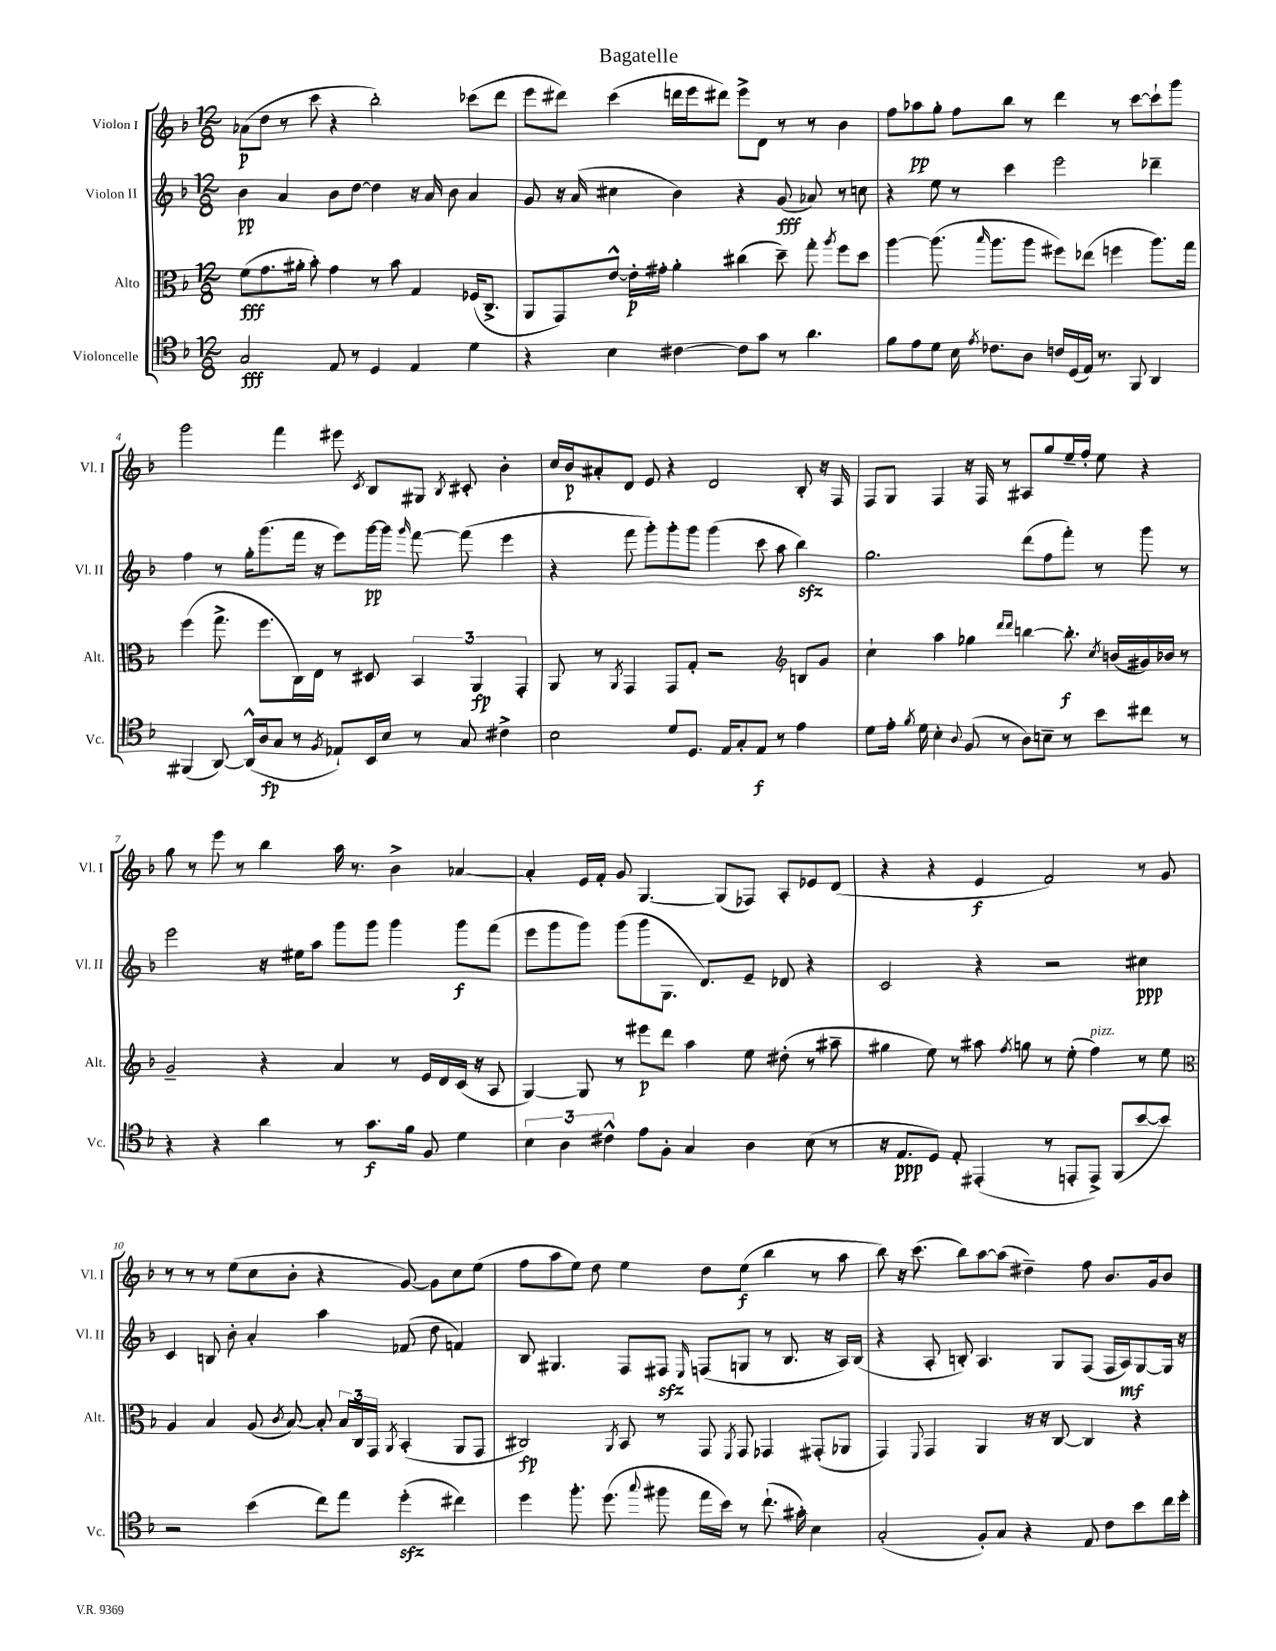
\header { title = "Bagatelle" }
<<
\new StaffGroup <<
\new Staff = "s0" \with { instrumentName = "Violon I" shortInstrumentName = "Vl. I" } {
    \clef treble \key f \major \numericTimeSignature \time 12/8
    \autoBeamOff aes'8[\p( d''8] r8 c'''8 r4 bes''2-.) ces'''8[( d'''8] |
    e'''8[ dis'''8]) c'''4( d'''16[ e'''16 dis'''8]) e'''8[-> d'8] r8 r8 bes'4 |
    f''8[ aes''8\pp g''8]-. f''8[ bes''8] r8 d'''4 r8 c'''8[~ c'''8-! g'''8] |
    g'''2 f'''4 eis'''8 \acciaccatura { c'8 } bes8[ gis8] \acciaccatura { bes8 } cis'8-. bes'4-. |
    c''16[ bes'16\p ais'8-. d'8] e'8 r4 d'2 bes8-. r16 f16 |
    f8[ g8] f4 r16 f16 r8 ais8[ g''8 e''16-- f''16]-. e''8 r4 |
    g''8 r8 e'''8 r8 bes''4 a''16 r8. bes'4-> aes'4~ |
    aes'4-. e'16[ f'16]-. g'8 g4.~ g8[( fes8]) a8[-. ees'8 d'8]( |
    r4 r4 e'4\f f'2) r8 g'8 |
    r8 r8 r8 e''8[( c''8 bes'8]-. r4 g'8~) g'8[ c''8 e''8]( |
    f''8[ a''8 e''8]) d''8 e''4 d''8[ e''8]\f( bes''4 r8 a''8 |
    bes''8) r16 c'''8.( bes''8[) a''8~ a''8]( dis''4--) f''8 bes'8.[ g'16 bes'8] \bar "|." |
}
\new Staff = "s1" \with { instrumentName = "Violon II" shortInstrumentName = "Vl. II" } {
    \clef treble \key f \major \numericTimeSignature \time 12/8
    \autoBeamOff bes'4\pp a'4 bes'8[ d''8]~ d''4 r16 a'16 bes'8 a'4 |
    g'8 r16 a'16( cis''4 bes'4) r4 g'8\fff( aes'8) r8 c''8 |
    r4 e''8 r8 c'''4 e'''2 des'''4-- |
    f''4 r8 g''16[-. g'''8.( f'''16] r16 e'''8[) g'''16~\pp g'''16] \grace { g'''16 } f'''8~ f'''8( e'''4 |
    r4 f'''8 g'''8[-.) g'''8-. g'''8] g'''4( c'''8 a''8 bes''4\sfz) |
    g''2. d'''8[( f''8 f'''8]-.) r8 g'''8 r8 |
    e'''2 r16 eis''16[ a''8] g'''8[ g'''8] g'''4 g'''8[\f f'''8]( |
    e'''8[ g'''8 g'''8]) g'''8[( g'''8 g8.] d'8.[) e'8]-- des'8 r4 |
    c'2 r4 r2 cis''4\ppp |
    c'4 b8 bes'8-. a'4-. a''4 fes'8( d''8 f'4) |
    bes8 gis4. f8[ fis8]\sfz \grace { e16 } f8[( g8] r8 bes8. r16 a16[) bes16]( |
    r4 a8-. b8-.) a4. g8[ f8]( f16[ a16\mf) g8~ g16] r16 \bar "|." |
}
\new Staff = "s2" \with { instrumentName = "Alto" shortInstrumentName = "Alt." } {
    \clef alto \key f \major \numericTimeSignature \time 12/8
    \autoBeamOff f'8[\fff( g'8. ais'16]-. bes'8-.) g'4 r8 bes'8 g4 fes16[( c8.]-> |
    a,8[ g,8) e'8]~-^ e'16[-.\p gis'16]-. a'4-. cis''4( d''8--) g''8-. \acciaccatura { a''8 } f''8[ d''8] |
    a''4~ a''8.( \grace { bes''16 } a''8.[ a''8] fis''8[) ees''8]( f''4 a''8.[) g''16] |
    f''4( g''8.-> f''8.[ c16) e16] r8 dis8 \tuplet 3/2 { bes,4 a,4\fp g,4-. } |
    a,8 r8 \acciaccatura { a,8 } g,4 g,8[ g8]-. r2 \clef treble b8[ g'8] |
    c''4-! a''4 ges''4 \grace { d'''16[ d'''16] } b''4~ b''8.-.\f \acciaccatura { c''8 } b'16[( gis'16) bes'16] r8 |
    g'2-- r4 a'4 r8 e'16[ d'16 c'16]( r16 a8 |
    g4~) g8 r8 eis'''8[\p d'''8] a''4 e''8 dis''8-.( r8 ais''8-- |
    gis''4 e''8) r8 ais''8 \acciaccatura { f''8 } g''8 r8 e''8-.( f''4^\markup { \italic "pizz." }) r8 e''8 |
    \clef alto a4 bes4 a8( \acciaccatura { c'8 } bes8~) bes8-. \tuplet 3/2 { bes16[ c16 g,16] } \acciaccatura { a,8 } bes,4-.( a,8[ g,8] |
    cis2\fp) \acciaccatura { a,8 } bes,8 r8 g,8 \acciaccatura { f,8 } g,8 ges,4 gis,8[-.( aes,8] |
    g,4) \appoggiatura { f,8 } g,4 a,4 r16 r16 c8~ c4 r4 \bar "|." |
}
\new Staff = "s3" \with { instrumentName = "Violoncelle" shortInstrumentName = "Vc." } {
    \clef tenor \key f \major \numericTimeSignature \time 12/8
    \autoBeamOff g2\fff e8 r8 d4 e4 d'4 |
    r4 bes4 cis'4~ cis'8[ g'8] r8 a'4. |
    f'8[ e'8 d'8] bes16 \acciaccatura { e'8 } ces'8.[ a8] c'16[ d16( e16]) r8. f,8 a,4 |
    fis,4( a,8~) a,16[-^( a16\fp g8] r8 \acciaccatura { f8 } ees8[-!) bes,16 bes16] r8 g8 cis'4-> |
    bes2 d'8[ d8.] e16[ g8-. e8]\f r8 e'4 |
    d'8[ e'16]-. \acciaccatura { f'8 } d'16 bes4-. \appoggiatura { a8 } f8( r8 a8[) b8]-- r8 bes'8[ cis''8] r8 |
    r4 r4 a'4 r8 g'8.[\f f'16] f8 d'4 |
    \tuplet 3/2 { bes4 a4 cis'4-^ } e'8[ f8]-. g4 a4 bes8( r8 |
    r16 e8.[\ppp d8]) e8-. eis,4-.( r8 e,8[-. e,8]->) f,8[( bes'8~ bes'8]) |
    r2 bes'4( c''8[) e''8] d''4-.\sfz( cis''4) |
    d''4 f''8.-. d''8.( \appoggiatura { g''8 } fis''8 e''16[ bes'16]) r8 c''8.-!( gis'16-.) bes4 |
    g2-.( f8[-.) g8] r4 e8 c'8[ bes'8 c''16 d''16]-. \bar "|." |
}
>>
>>
